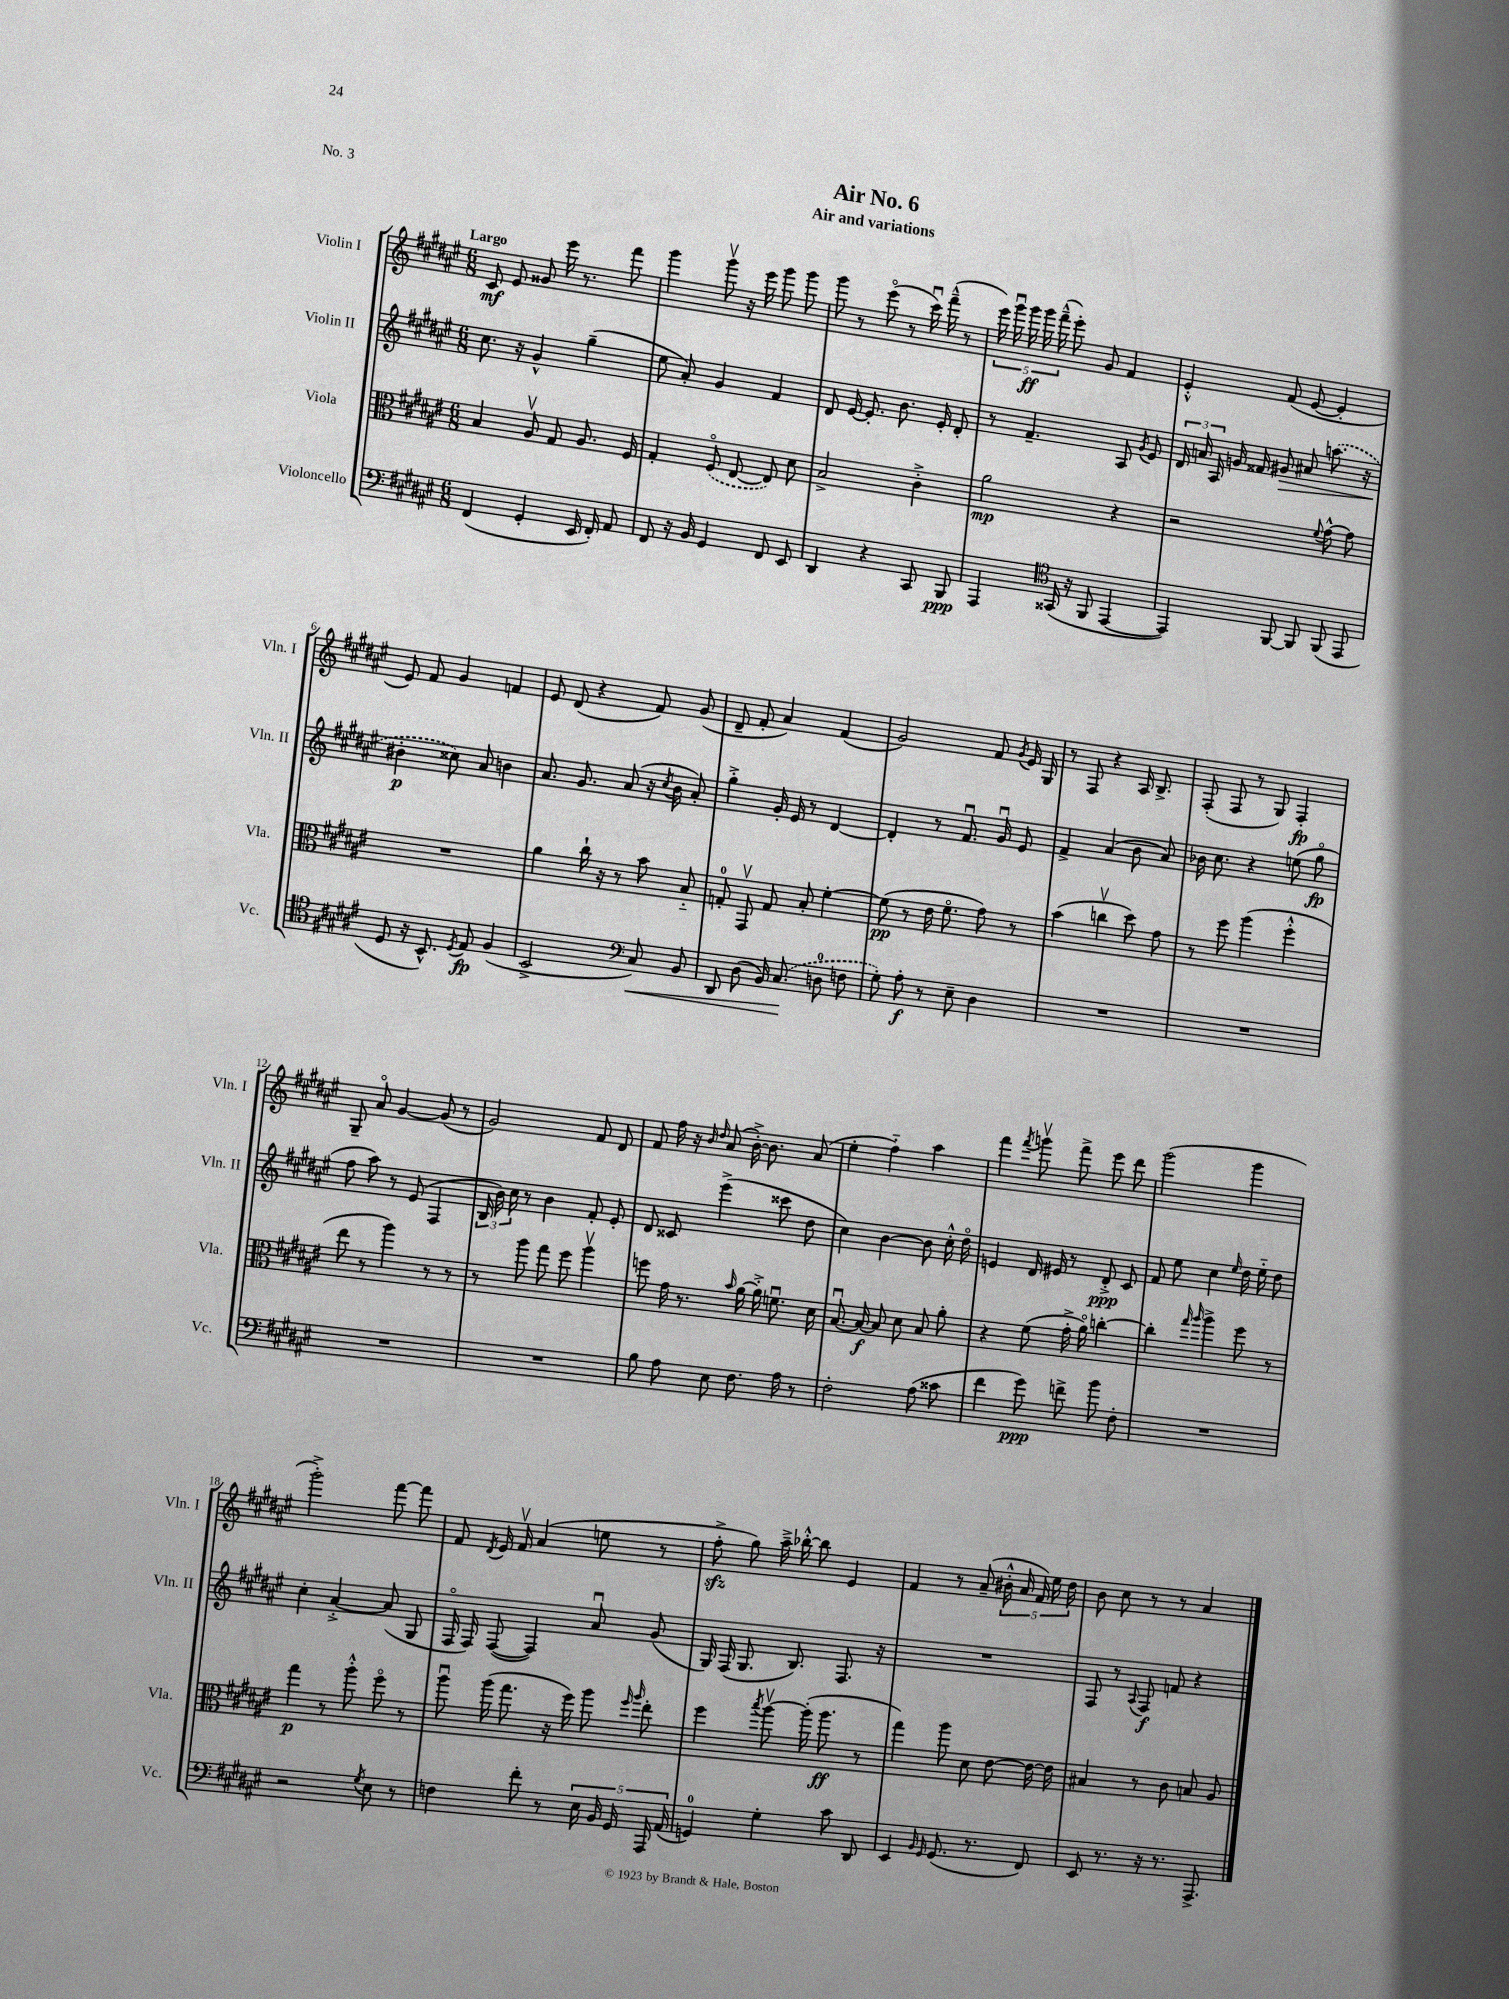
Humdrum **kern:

**kern	**kern	**kern	**kern
*staff4	*staff3	*staff2	*staff1
*clefF4	*clefC3	*clefG2	*clefG2
*k[f#c#g#d#a#e#]	*k[f#c#g#d#a#e#]	*k[f#c#g#d#a#e#]	*k[f#c#g#d#a#e#]
*M6/8	*M6/8	*M6/8	*M6/8
(4FF#/	4B/	8.cc#\	8c#/
.	.	.	8e#/
.	.	16r	.
4GG#'/	8A#v/	4g#^^/	8g##/
.	8G#/	.	16eee#\
.	.	.	8.r
16EE#/	8.A#/	(4gg#~\	.
16FF#'/)	.	.	.
8AA#/	.	.	8fff#\
.	16F#/	.	.
=	=	=	=
8FF#/	4G#'/	8ee#\	4ggg#\
16r	.	8a#'/)	.
16BB/	.	.	.
4GG#/	(8F#o/	4g#/	8ggg#v\
.	[8E#/	.	16r
.	.	.	16eee#\
8FF#/	8E#/])	4f#/	8ggg#\
8EE#/	8d#\	.	8ggg#\
=	=	=	=
4DD#/	2B^/	8d#/	8ggg#\
.	.	[16e#/	8r
.	.	8.e#'/]	.
4r	.	.	(8eee#o\
.	.	8.b\	8r
8CC#/	4c#'^\	.	16ccc#u\)
.	.	16e#'/	(16fff#~^^\
8BBB/	.	8d#'/	8r
=	=	=	=
4AAA#/	2a#\	8r	20eee#\)
.	.	.	20ggg#u\
.	.	.	20ggg#\
.	.	4.f#~/	.
.	.	.	20ggg#\
.	.	.	(20fff#~^^\
*clefC4	*	*	*
(16GG##/	.	.	8eee#'\)
16r	.	.	.
8FF#/	.	.	8g#/
[4EE#/	4r	8A#/	4f#/
.	.	8qg#/	.
.	.	8e#/	.
=	=	=	=
4EE#/])	2r	24d#/	4e#'^^/
.	.	24a/	.
.	.	24A#/	.
.	.	16g/	.
.	.	16f##/	.
[8FF#/	.	8g#/	(8f#/
8FF#/]	.	8a#/	[8e#/
.	8qqf#/	.	.
(8FF#/	[8g#^^\	(8.aa\	4e#'/]
8EE#/	8g#\]	.	.
.	.	16r	.
=	=	=	=
8D#/	2.r	4b#'\	8e#/)
16r	.	.	8f#/
8.BB^^/)	.	.	.
.	.	8cc##\)	4g#/
8qD#/	.	.	.
8E#/	.	8a#/	.
(4F#/	.	4b\	4f/
=	=	=	=
2BB^/	4a#\	8.a#/	8e#/
.	.	.	(8d#/
.	.	8.g#/	.
.	16cc#`\	.	4r
.	16r	.	.
.	8r	(8a#/	.
*clefF4	*	*	*
8C#/)	8b\	16r	8f#/)
.	.	8qcc#/	.
.	.	16b\	.
8BB/	8B'~/	8a#'/)	(8g#/
=	=	=	=
8DD#/	8G'/	4gg#'^\	8d#~/
(8D#\	8GG#v/	.	8f#'/
16BB/)	8G/	16g#'/	4a#/)
(8.C#/	.	16e#/	.
.	8B'/	8r	.
8D\	[4f#'\	[4d#/	(4f#/
8F\	.	.	.
=	=	=	=
8G#'\)	(8f#\]	4d#'/]	2g#/)
8A#'\	8r	.	.
8r	16e#\	8r	.
.	8.f#o\	.	.
8E#~\	.	8.f#u/	.
4D#\	8g#\)	.	8f#/
.	.	16g#u/	.
.	.	.	8qg#/
.	8r	8e#/	16e#/
.	.	.	16G#/
=	=	=	=
2.r	(4b\	4f#^/	8r
.	.	.	8F#/
.	4ccv\	(4a#/	4r
.	8dd#\)	8b\	16A#/
.	.	.	8.B^/
.	8g#\	8a#/)	.
=	=	=	=
2.r	8r	16b-\	(8F#'/
.	.	8.cc#\	.
.	8ff#\	.	8F#/
.	(4aa#\	4r	8r
.	.	.	8G#/)
.	4ff#'^^\	(8ee\	4F#'/
.	.	8gg#o\	.
=	=	=	=
2.r	8ee#\	8ff#\	8G#~/
.	8r	8aa#\)	8a#o/
.	4aa#\)	8r	[4g#/
.	.	(8e#/	.
.	8r	4F#/	(8g#/]
.	8r	.	8r
=	=	=	=
2.r	8r	24B/	2g#/)
.	.	24b\)	.
.	.	24cc#\	.
.	8aa#\	8r	.
.	8gg#\	4b\	.
.	8ff#\	.	.
.	4aa#v\	8f#'/	8f#/
.	.	8e#'/	8d#/
=	=	=	=
8B\	8ff\	8d#/	8f#/
8A#\	16g#\	8c##/	16ff#\
.	8.r	.	16r
.	.	.	16qqb/
.	.	.	16qqdd#/
8E#\	.	(4eee#^\	(8a#/
.	16qqb/	.	.
8.F#\	[16a#\	.	[16b'^\)
.	16a#'^\]	.	8.b\]
.	8.fu\	8ccc##\	.
16A#\	.	.	.
8r	.	8dd#\	(8a#/
.	16d#\	.	.
=	=	=	=
2F#'\	[8.Bu/	4cc#\)	4ee#'\
.	16B/_	.	.
.	8B/]	[4b\	4ff#'~\)
.	8d#\	.	.
(8A#\	8B/	8b\]	4aa#\
8c##\	8a#'\	16cc#'^^\	.
.	.	16dd#o\	.
=	=	=	=
4f#\	4r	4e/	4fff#\
.	.	.	8qfff#/
8g#\)	(8f#\	16d#/	8gggv\
.	.	16e#/	.
8f^\	16g#'^\	8r	8fff#^\
.	16a#o\)	.	.
8b\	[4cc'\	8d#'^/	8eee#\
8F#'\	.	8c#/	8ddd#\
=	=	=	=
2.r	4cc'\]	8f#/	(2ggg#\
.	.	8ee#\	.
.	16qqgg#/	.	.
.	16qqaa#/	.	.
.	4aa#^\	4cc#\	.
.	.	16qqee#/	.
.	8ff#\	16dd#\	4ggg#\
.	.	16ee#'~\	.
.	8r	8dd#\	.
=	=	=	=
2r	4gg#\	4cc#'\	2ggg#'^\)
.	8r	[4a#'^/	.
.	8aa#'^^\	.	.
8qG#/	.	.	.
8E#\	8ff#o\	(8a#/]	[8fff#\
8r	8r	8G#/	8fff#\]
=	=	=	=
4F\	8aa#u\	16F#o/	8f#/
.	.	16F#/)	.
.	.	.	8qd#/
.	(16aa#\	([8F#/	16e#/
.	8.gg#\	.	16f#v/
8f#'\	.	4F#/])	(4a#/
8r	16r	.	.
.	16ff#\)	.	.
20E#\	8aa#\	8a#u/	8ee\
20BB/	.	.	.
20GG#/	.	.	.
.	16qqff#/	.	.
.	16qqaa#/	.	.
.	8ee#'\	(8g#/	8r
20AAA#/	.	.	.
(20AA#/	.	.	.
=	=	=	=
4GG/)	4ff#\	16G#/)	8ff#'^\
.	.	(16F#/	.
.	.	8.G#/	8gg#\)
.	8qbb/	.	.
4G#'\	[8aa#v\	.	16aa#~^\
.	.	8.B/)	[16bb-'^^\
.	(16aa#'\]	.	8bb-\]
.	8.aa#\	.	.
8c#\	.	8.F#/	4e#/
8DD#/	8r	.	.
.	.	16r	.
=	=	=	=
4EE#/	4gg#\)	2.r	4f#/
16qqBB/	.	.	.
16qqGG#/	.	.	.
(8.GG#/	8aa#\	.	8r
.	8d#\	.	(8a#~/
8.r	.	.	.
.	[8e#\	.	20b#'^^\
.	.	.	20a#/
.	.	.	20f#/)
8FF#/)	16e#\_	.	.
.	.	.	20ee#\
.	16e#\]	.	.
.	.	.	20dd#\
=	=	=	=
8EE#/	4B#/	8F#/	8b\
8.r	.	8r	8cc#\
.	.	8qqA#/	.
.	8r	8F#/	8r
16r	.	.	.
8.r	8c#\	8f/	8r
.	8B/	4r	4a#/
8.AAA#^/	.	.	.
.	8A#/	.	.
==	==	==	==
*-	*-	*-	*-
